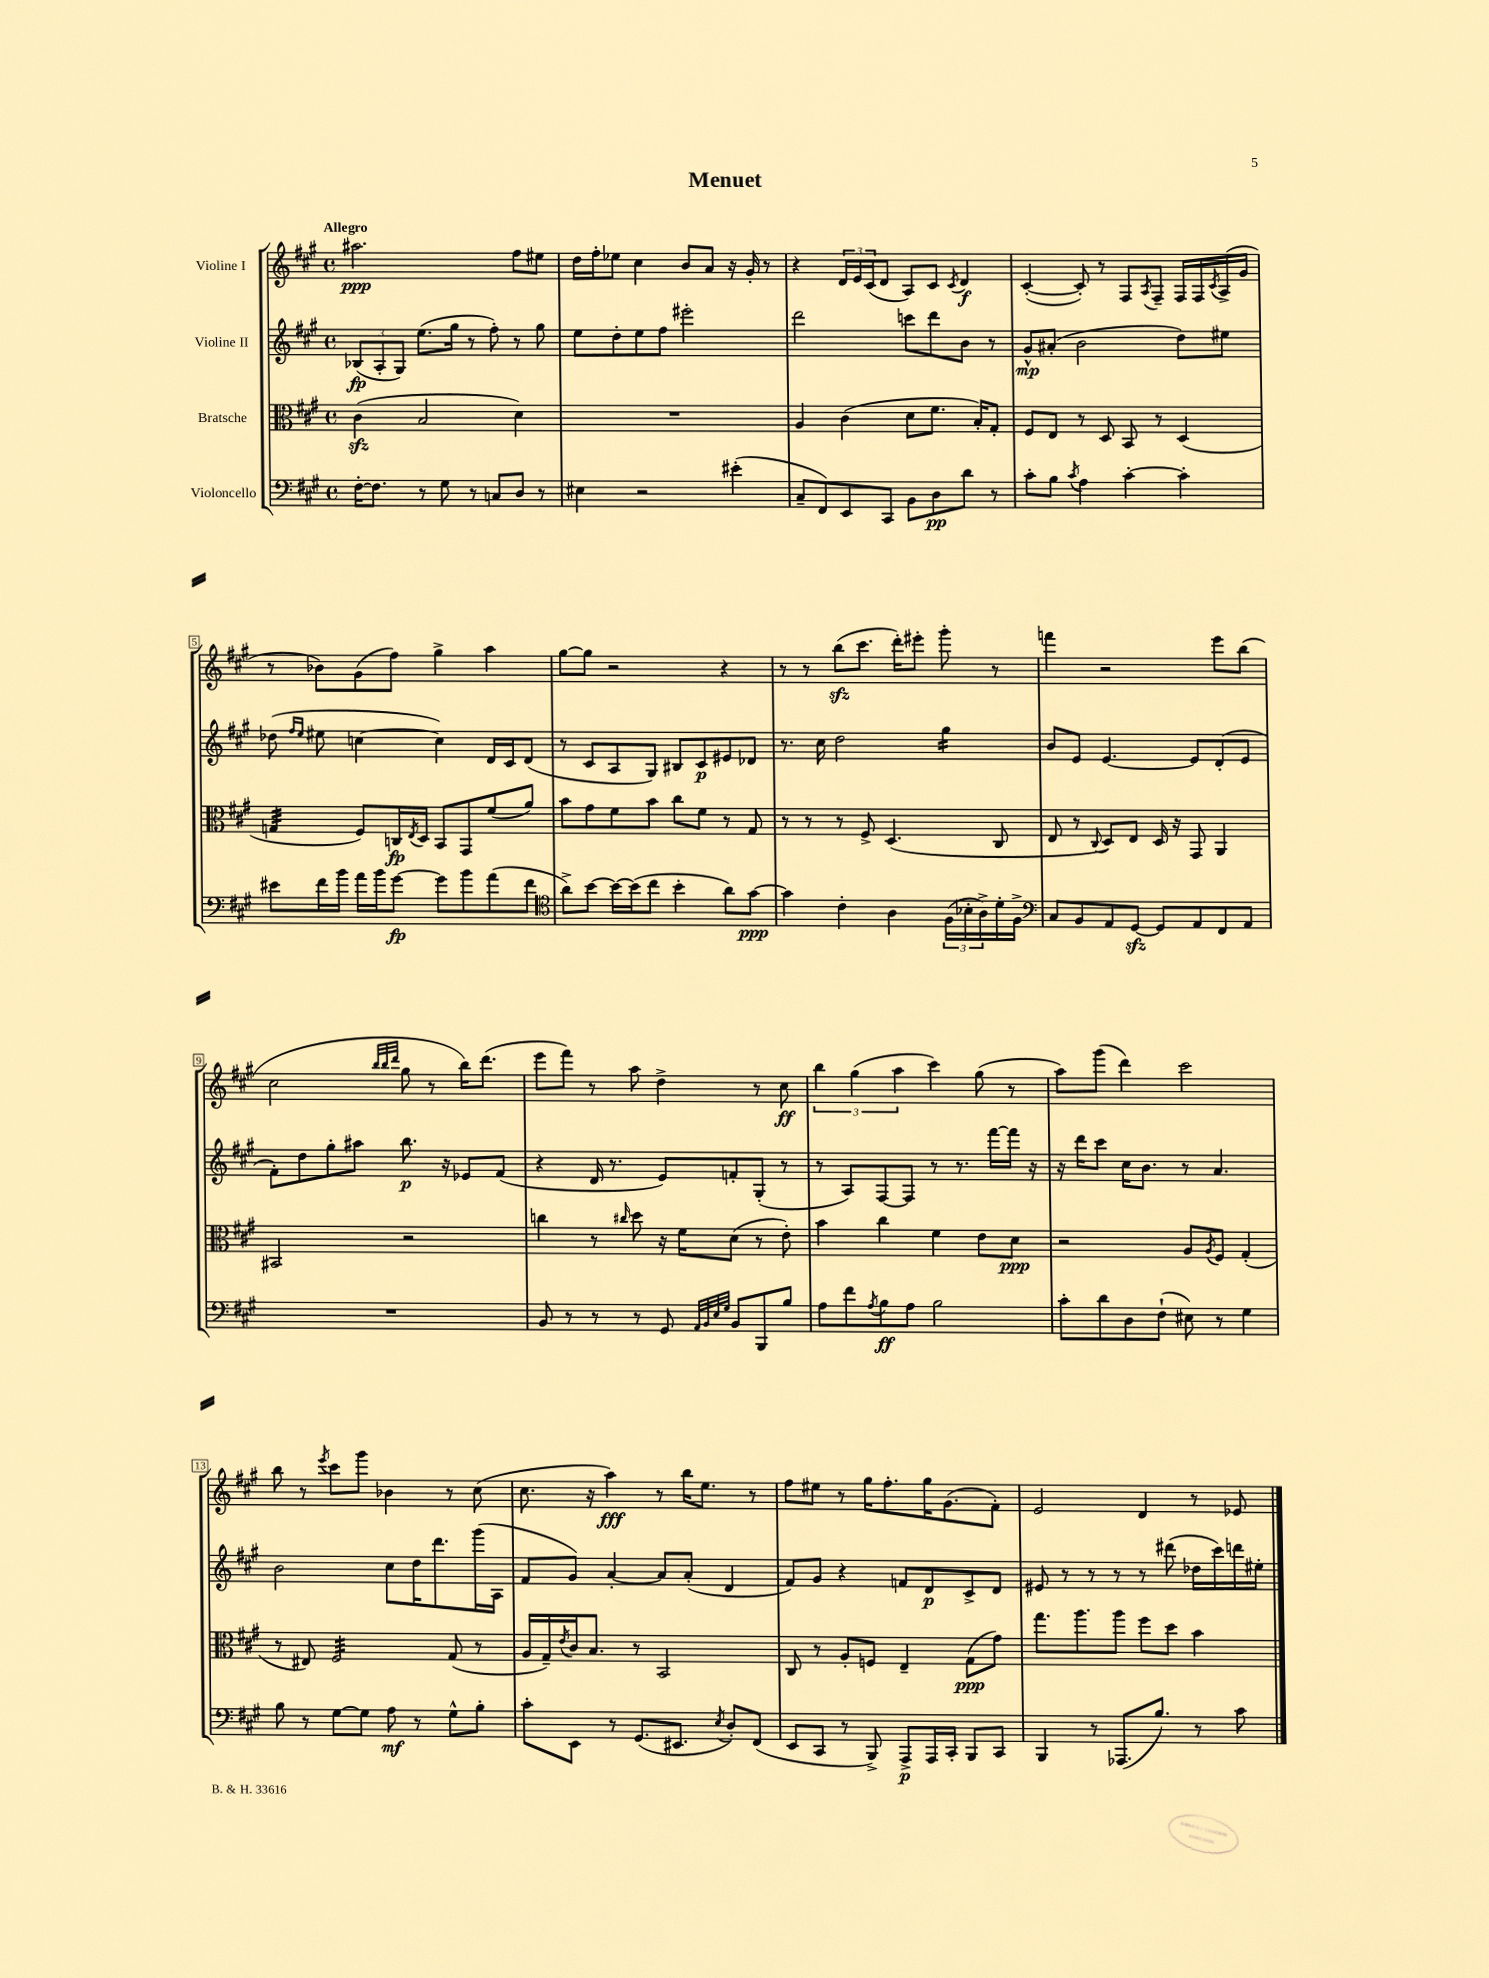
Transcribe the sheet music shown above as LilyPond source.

\header { title = "Menuet" }
<<
\new StaffGroup <<
\new Staff = "s0" \with { instrumentName = "Violine I" } {
    \clef treble \key a \major \defaultTimeSignature \time 4/4 \tempo "Allegro"
    ais''2.\ppp fis''8 eis''8 |
    d''16 fis''16-. ees''8 cis''4 b'8 a'8 r16 gis'16-. r8 |
    r4 \tuplet 3/2 { d'16 e'16 cis'16( } d'8 a8) cis'8 \acciaccatura { cis'8 } d'4\f |
    cis'4~-.( cis'8-.) r8 fis8 \acciaccatura { a8 } fis8-- fis16 fis16 \acciaccatura { cis'8 } a16->( gis'16 |
    r8 bes'8) gis'8( fis''8) gis''4-> a''4 |
    gis''8~ gis''8 r2 r4 |
    r8 r8 b''8\sfz( cis'''8. d'''16-.) eis'''8-. gis'''8-. r8 |
    f'''4 r2 e'''8 b''8( |
    cis''2 \grace { b''32 b''32 d'''32 } gis''8 r8 b''16) d'''8.( |
    e'''8 fis'''8) r8 a''8 d''4-> r8 cis''8\ff |
    \tuplet 3/2 { b''4 gis''4( a''4 } cis'''4) gis''8( r8 |
    a''8) gis'''8( d'''4) cis'''2 |
    b''8 r8 \acciaccatura { e'''8 } cis'''8 gis'''8 bes'4 r8 cis''8( |
    cis''8. r16 a''4\fff) r8 b''16 e''8. r8 |
    fis''8 eis''8 r8 gis''16 fis''8.-. gis''16 gis'8.( fis'8-.) |
    e'2 d'4 r8 ees'8 \bar "|." |
}
\new Staff = "s1" \with { instrumentName = "Violine II" } {
    \clef treble \key a \major \defaultTimeSignature \time 4/4
    \tuplet 3/2 { bes8\fp( a8-. gis8) } e''8.( gis''16 r8 fis''8-.) r8 gis''8 |
    e''8 d''8-. e''8 fis''8 eis'''2-. |
    d'''2 c'''8 d'''8 b'8 r8 |
    gis'8-^\mp ais'8-.( b'2 d''8) eis''8 |
    des''8( \grace { fis''16 e''16 } eis''8 c''4~ c''4) d'16 cis'16 d'8( |
    r8 cis'8 a8 gis8) bis8 cis'8\p eis'8 des'8 |
    r8. cis''16 d''2 gis''4:16 |
    b'8 e'8 e'4.~ e'8 d'8-.( e'8 |
    fis'8-.) d''8 gis''8-. ais''8 b''8.\p r16 ees'8 fis'8( |
    r4 d'16 r8. e'8) f'8-. gis8-.( r8 |
    r8 a8) fis8~ fis8 r8 r8. fis'''16~ fis'''16 r16 |
    r16 d'''16 cis'''8 cis''16 b'8. r8 a'4. |
    b'2 cis''8 d''16 d'''8. gis'''16( a16 |
    fis'8 gis'8) a'4~-. a'8 a'8-.( d'4 |
    fis'8) gis'8 r4 f'8 d'8\p cis'8-> d'8 |
    eis'8 r8 r8 r8 r8 dis'''8( des''16 cis'''16) d'''16 eis''16-. \bar "|." |
}
\new Staff = "s2" \with { instrumentName = "Bratsche" } {
    \clef alto \key a \major \defaultTimeSignature \time 4/4
    cis'4\sfz( b2 d'4) |
    R1 |
    a4 cis'4( d'8 fis'8. b16-.) gis8-. |
    fis8 e8 r8 d8 b,8 r8 d4( |
    g4:32 fis8) c16\fp \acciaccatura { e8 } d16 b,8 gis,8 fis'8( a'8) |
    b'8 gis'8 fis'8 b'8 cis''8 fis'8 r8 gis8 |
    r8 r8 r8 fis8-> d4.( cis8 |
    e8 r8 \appoggiatura { cis8 } d8) e8 d16 r16 gis,8 a,4 |
    bis,2 r2 |
    c''4 r8 \grace { cis''16 } d''8 r16 fis'16 d'8( r8 e'8-.) |
    b'4 cis''4 fis'4 e'8 d'8\ppp |
    r2 a8 \acciaccatura { a8 } fis8 gis4-.( |
    r8 eis8) fis2:32 gis8( r8 |
    a16 gis16--) \acciaccatura { e'8 } cis'16 b8. r8 b,2 |
    cis8 r8 a8-. f8 e4-- gis8\ppp( gis'8) |
    gis''8. a''8. a''8 fis''8 d''8 b'4 \bar "|." |
}
\new Staff = "s3" \with { instrumentName = "Violoncello" } {
    \clef bass \key a \major \defaultTimeSignature \time 4/4
    fis16~-. fis8. r8 gis8 r8 c8 d8 r8 |
    eis4 r2 eis'4-.( |
    cis8-- fis,8) e,8 cis,8 b,8 d8\pp d'8 r8 |
    cis'8-. b8 \acciaccatura { cis'8 } a4 cis'4~-. cis'4-. |
    eis'8 fis'16 b'16 a'16 b'16 gis'8~\fp gis'8 b'8 a'8( fis'8 |
    \clef tenor a'8->) b'8~ b'16~ b'16( cis''8 b'4-. a'8) gis'8~\ppp |
    gis'4 cis'4-. a4 \tuplet 3/2 { fis16( bes16-. a16->) } d'16-. fis16-> |
    \clef bass cis8 b,8 a,8 gis,8~\sfz gis,8 a,8 fis,8 a,8 |
    R1 |
    b,8 r8 r8 r8 gis,8 \grace { a,32 b,32 e32 gis32 } b,8 b,,8 b8 |
    a8 fis'8 \acciaccatura { a8 } b8\ff a8 b2 |
    cis'8-. d'8 d8 fis8-!( eis8) r8 gis4 |
    b8 r8 gis8~ gis8 a8\mf r8 gis8-^ b8-. |
    cis'8-. e,8 r8 gis,8.( eis,8. \acciaccatura { e8 } d8-.) fis,8( |
    e,8 cis,8 r8 b,,8->) a,,8->\p a,,16 cis,16-. b,,8 cis,8 |
    b,,4 r8 aes,,8.( b8.) r8 cis'8 \bar "|." |
}
>>
>>
\layout { \context { \Score \override BarNumber.stencil = #(make-stencil-boxer 0.1 0.3 ly:text-interface::print) } }
